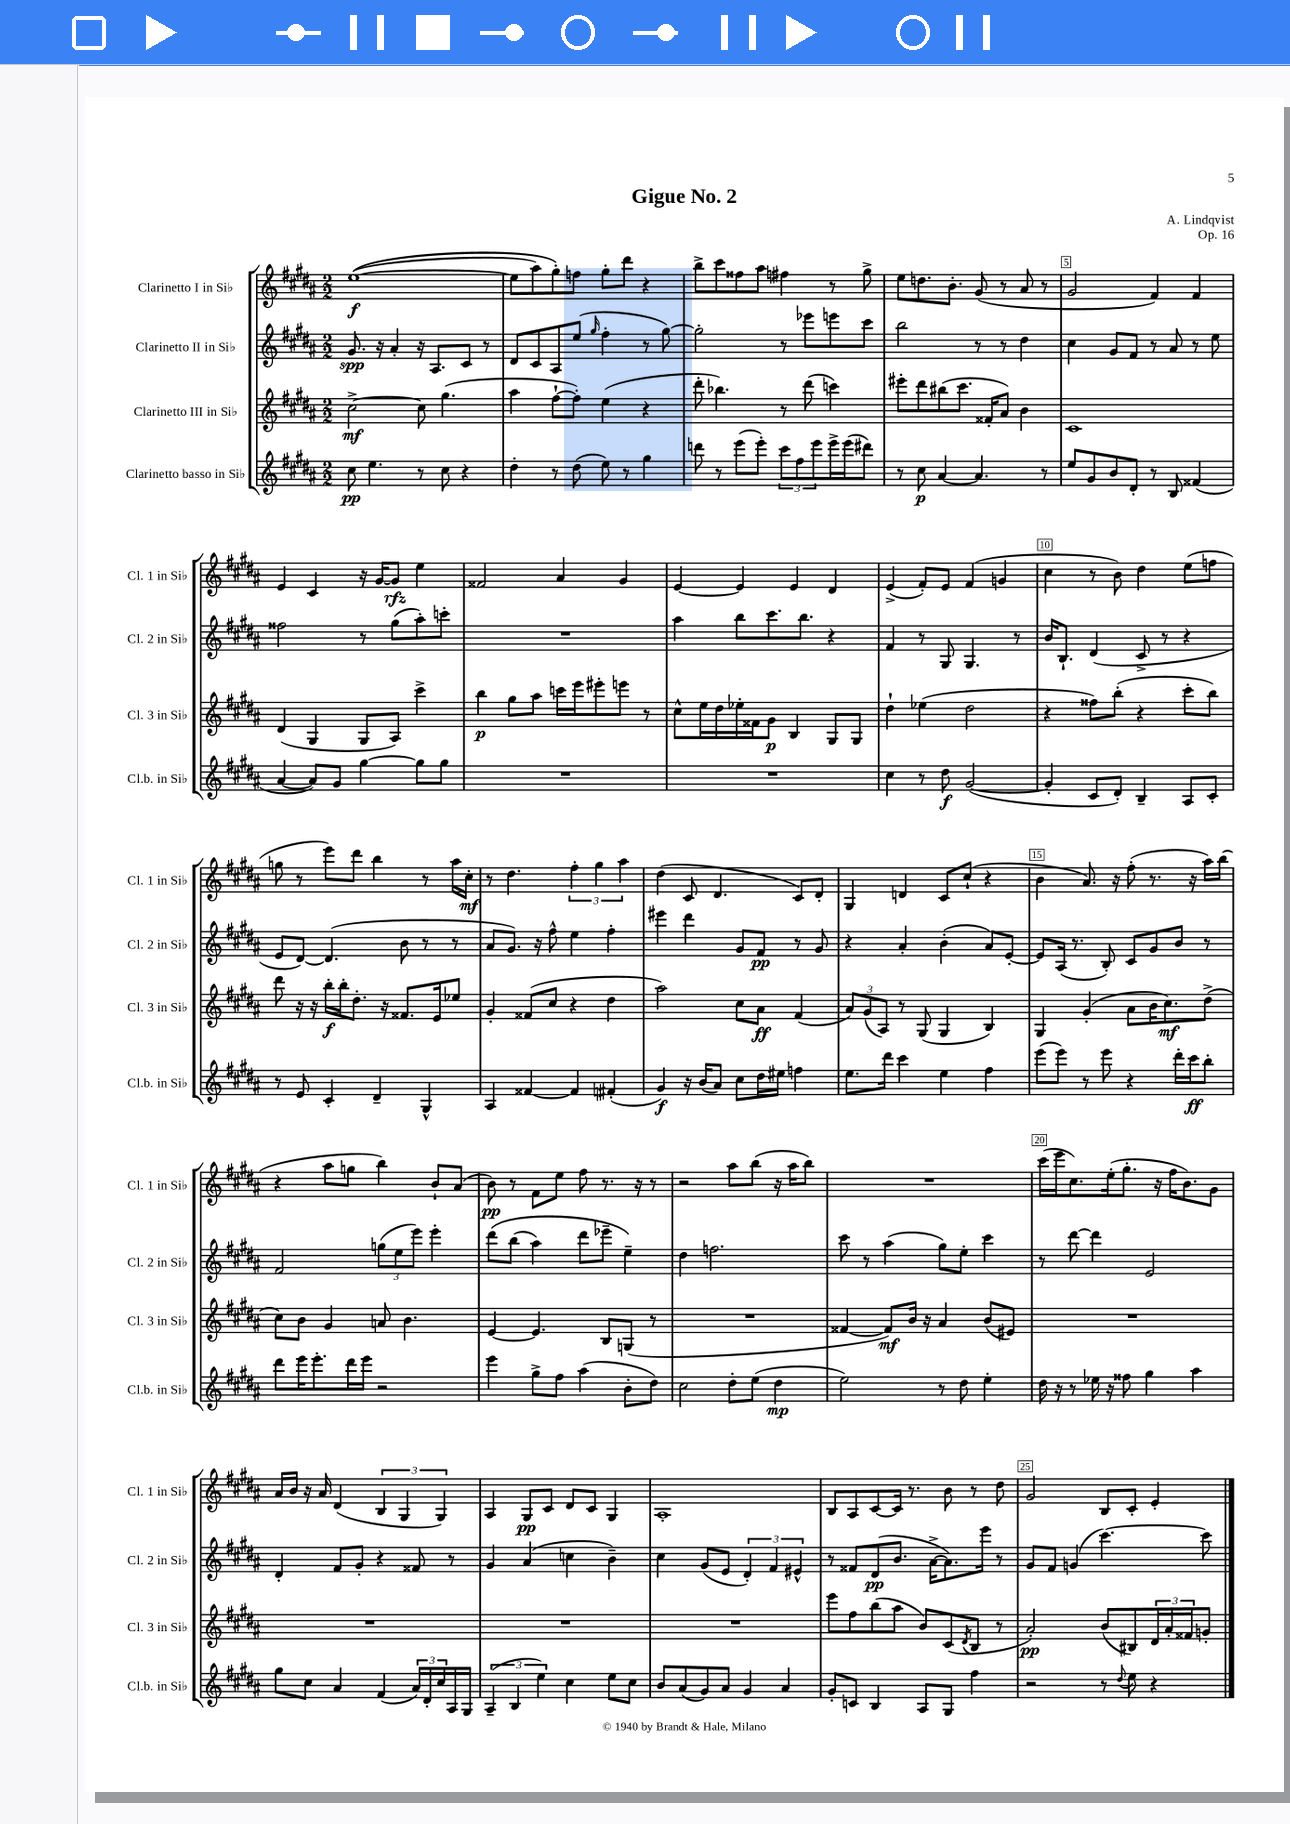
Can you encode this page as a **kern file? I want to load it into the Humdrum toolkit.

**kern	**dynam	**kern	**dynam	**kern	**dynam	**kern	**dynam
*part4	*part4	*part3	*part3	*part2	*part2	*part1	*part1
*staff4	*staff4	*staff3	*staff3	*staff2	*staff2	*staff1	*staff1
*I"Clarinetto basso in Si♭	*	*I"Clarinetto III in Si♭	*	*I"Clarinetto II in Si♭	*	*I"Clarinetto I in Si♭	*
*I'Cl.b. in Si♭	*	*I'Cl. 3 in Si♭	*	*I'Cl. 2 in Si♭	*	*I'Cl. 1 in Si♭	*
*clefG2	*	*clefG2	*	*clefG2	*	*clefG2	*
*k[f#c#g#d#a#]	*	*k[f#c#g#d#a#]	*	*k[f#c#g#d#a#]	*	*k[f#c#g#d#a#]	*
*M2/2	*	*M2/2	*	*M2/2	*	*M2/2	*
=1	=1	=1	=1	=1	=1	=1	=1
8cc#\	pp	[2cc#^\	mf	8.g#/	spp	(([1ee	f
4.ee\	.	.	.	.	.	.	.
.	.	.	.	16r	.	.	.
.	.	.	.	4a#'/	.	.	.
8r	.	8cc#\]	.	16r	.	.	.
.	.	.	.	8.A#/L	.	.	.
8cc#\	.	(4.gg#\	.	.	.	.	.
4r	.	.	.	8c#/J	.	.	.
.	.	.	.	8r	.	.	.
=2	=2	=2	=2	=2	=2	=2	=2
4dd#'\	.	4aa#\	.	8d#/L	.	8ee\L]	.
.	.	.	.	8c#/	.	8aa#\)	.
8r	.	[8ff#`\L	.	8A#/	.	8gg#'\)	.
(8dd#\	.	8ff#'\J])	.	(8ee/J	.	8ffn\J	.
.	.	.	.	16qqgg#/	.	.	.
8ee\)	.	(4ee\	.	4ff#'\	.	8gg#'\L	.
8r	.	.	.	.	.	8ddd#\J	.
4gg#\	.	4r	.	8r	.	4r	.
.	.	.	.	[8gg#\)	.	.	.
=3	=3	=3	=3	=3	=3	=3	=3
8dddn\	.	8ddd#'\	.	2gg#'\]	.	8bb^\L	.
8r	.	4.bb-X\)	.	.	.	8ccc#\	.
(8eee\L	.	.	.	.	.	8ff##X\	.
8eee'\J)	.	.	.	.	.	8aa#\J	.
12ccc#\L	.	8r	.	8r	.	4ff#X\	.
12ff#\	.	.	.	.	.	.	.
.	.	(8ddd#\	.	8eee-X\L	.	.	.
12eee\	.	.	.	.	.	.	.
16eee^\L	.	4cccn\)	.	8eeen\	.	8r	.
(16eee\J	.	.	.	.	.	.	.
8ddd#X\J)	.	.	.	8ccc#\J	.	8gg#^\	.
=4	=4	=4	=4	=4	=4	=4	=4
8r	.	8eee#X'\L	.	2bb\	.	8ee\L	.
8cc#\	p	8ddd#\	.	.	.	8.ddn\	.
[4a#/	.	(8bb#X\	.	.	.	.	.
.	.	.	.	.	.	8.b'\J	.
.	.	8.ccc#\J	.	.	.	.	.
4.a#/]	.	.	.	8r	.	(8g#/	.
.	.	16f##X'/KL	.	.	.	.	.
.	.	8a#/J)	.	8r	.	8r	.
.	.	4b\	.	4dd#\	.	8a#/	.
8r	.	.	.	.	.	8r	.
=5	=5	=5	=5	=5	=5	=5	=5
8ee/L	.	1c#	.	4cc#\	.	2g#/	.
8g#/	.	.	.	.	.	.	.
8b/	.	.	.	8g#/L	.	.	.
8d#'/J	.	.	.	8f#/J	.	.	.
8r	.	.	.	8r	.	4f#/)	.
8B/	.	.	.	8a#/	.	.	.
(4f##X/	.	.	.	8r	.	4f#/	.
.	.	.	.	8ee\	.	.	.
!!LO:LB:g=z
=6	=6	=6	=6	=6	=6	=6	=6
[4a#/	.	(4d#/	.	2ff##X\	.	4e/	.
8a#/L])	.	4G#/	.	.	.	4c#/	.
8g#/J	.	.	.	.	.	.	.
[4gg#\	.	8G#/L	.	8r	.	16r	.
.	.	.	.	.	.	[16g#/KL	.
.	.	8A#/J)	.	(8gg#\L	.	8g#/J]	rfz
8gg#\L]	.	4ccc#^\	.	8aa#'\)	.	4ee\	.
8gg#\J	.	.	.	8cccn'\J	.	.	.
=7	=7	=7	=7	=7	=7	=7	=7
1r	.	4bb\	p	1r	.	2f##X/	.
.	.	8gg#\L	.	.	.	.	.
.	.	8aa#\J	.	.	.	.	.
.	.	16cccn\LL	.	.	.	4a#/	.
.	.	16eee\J	.	.	.	.	.
.	.	8eee#X'\	.	.	.	.	.
.	.	8eeen\J	.	.	.	4g#/	.
.	.	8r	.	.	.	.	.
=8	=8	=8	=8	=8	=8	=8	=8
1r	.	8cc#^^\L	.	4aa#\	.	[4e/	.
.	.	16ee\L	.	.	.	.	.
.	.	16dd#\	.	.	.	.	.
.	.	16ee-X'\	.	8bb\L	.	4e/]	.
.	.	16f##X\J	.	.	.	.	.
.	.	8g#\J	p	8.ccc#\	.	.	.
.	.	4B/	.	.	.	4e/	.
.	.	.	.	8.bb\J	.	.	.
.	.	8G#/L	.	4r	.	4d#/	.
.	.	8G#/J	.	.	.	.	.
=9	=9	=9	=9	=9	=9	=9	=9
4cc#\	.	4dd#`\	.	4f#/	.	(4e^/	.
8r	.	(4ee-X\	.	8r	.	8f#'/L)	.
8dd#\	f	.	.	8G#/	.	8e/J	.
([2g#/	.	2dd#\	.	4.G#/	.	(4f#/	.
.	.	.	.	.	.	4gn/	.
.	.	.	.	8r	.	.	.
=10	=10	=10	=10	=10	=10	=10	=10
4g#'/]	.	4r	.	16b/KL	.	4cc#\	.
.	.	.	.	8.B`/J	.	.	.
8c#/L	.	8ff##X\L)	.	(4d#/	.	8r	.
8d#'/J)	.	(8bb'\J	.	.	.	8b\)	.
4B~/	.	4r	.	8c#^/	.	4dd#\	.
.	.	.	.	8r	.	.	.
8A#/L	.	8ccc#'\L	.	4r	.	(8ee\L	.
8c#'/J	.	8bb\J)	.	.	.	8ffn\J	.
!!LO:LB:g=z
=11	=11	=11	=11	=11	=11	=11	=11
8r	.	8ddd#\	.	8e/L	.	8ggn\	.
8e/	.	16r	.	[8d#/J)	.	8r	.
.	.	16r	.	.	.	.	.
4c#'/	.	16bb'\LL	f	(4.d#/]	.	8eee\L)	.
.	.	16bb'\J	.	.	.	.	.
.	.	8.dd#'\J	.	.	.	8ddd#\J	.
4d#~/	.	.	.	.	.	4bb\	.
.	.	16r	.	.	.	.	.
.	.	8.f##X/L	.	8b\	.	.	.
4G#^^/	.	.	.	8r	.	8r	.
.	.	16e/k	.	.	.	.	.
.	.	8ee-X/J	.	8r	.	16aa#\LL	.
.	.	.	.	.	.	16cc#'\JJ	mf
=12	=12	=12	=12	=12	=12	=12	=12
4A#/	.	4g#'/	.	8a#/L	.	8r	.
.	.	.	.	8.g#/J)	.	4.dd#\	.
[4f##X/	.	(8f##X/L	.	.	.	.	.
.	.	.	.	16r	.	.	.
.	.	8cc#/J	.	8ff#^^\	.	.	.
4f##/]	.	4r	.	4ee\	.	6ff#'\	.
.	.	.	.	.	.	6gg#\	.
(4f#X'/	.	4dd#\	.	4ff#'\	.	.	.
.	.	.	.	.	.	6aa#\	.
=13	=13	=13	=13	=13	=13	=13	=13
4g#/)	f	2aa#\)	.	4eee#X\	.	(4dd#\	.
16r	.	.	.	4ddd#\	.	8c#/	.
(16b/KL	.	.	.	.	.	.	.
8a#/J)	.	.	.	.	.	4.d#/	.
8cc#\L	.	8cc#\L	.	8g#/L	.	.	.
16dd#\L	.	8a#\J	ff	8f#/J	pp	.	.
16ee#X\JJ	.	.	.	.	.	.	.
4ffn\	.	(4f#/	.	8r	.	8c#/L)	.
.	.	.	.	8g#/	.	8d#'/J	.
=14	=14	=14	=14	=14	=14	=14	=14
8.ee\L	.	12a#/L)	.	4r	.	4G#/	.
.	.	(12g#/	.	.	.	.	.
.	.	12A#/J)	.	.	.	.	.
16ddd#\Jk	.	.	.	.	.	.	.
4ccc#\	.	8r	.	4a#'/	.	4dn/	.
.	.	(8G#/	.	.	.	.	.
4ee\	.	4G#/	.	(4b'\	.	8c#/L	.
.	.	.	.	.	.	(8cc#`/J	.
4ff#\	.	4B/)	.	8a#/L)	.	4r	.
.	.	.	.	[8e'/J	.	.	.
=15	=15	=15	=15	=15	=15	=15	=15
(8eee\L	.	4G#/	.	8e/L]	.	4b\	.
8eee\J)	.	.	.	(16A#/Jk	.	.	.
.	.	.	.	8.r	.	.	.
8r	.	(4g#'/	.	.	.	8.a#/)	.
8eee\	.	.	.	8B'/)	.	.	.
.	.	.	.	.	.	16r	.
4r	.	8a#\L	.	8c#/L	.	(8ff#'\	.
.	.	16b\K	.	8g#/	.	8.r	.
.	.	8.cc#\)	mf	.	.	.	.
16ddd#'\LL	.	.	.	8b/J	.	.	.
16ccc#\J	ff	.	.	.	.	16r	.
8bb'\J	.	(8dd#^\J	.	8r	.	16aa#\LL)	.
.	.	.	.	.	.	(16bb\JJ	.
!!LO:LB:g=z
=16	=16	=16	=16	=16	=16	=16	=16
8ddd#\L	.	8cc#\L)	.	2f#/	.	4r	.
16eee\K	.	8b\J	.	.	.	.	.
8.eee'\	.	.	.	.	.	.	.
.	.	4g#/	.	.	.	8aa#\L	.
16ddd#\L	.	.	.	.	.	8ggn\J	.
16eee\JJ	.	.	.	.	.	.	.
2r	.	8an/	.	(12ggn\L	.	4bb\)	.
.	.	.	.	12ee\	.	.	.
.	.	4.b\	.	.	.	.	.
.	.	.	.	12eee\J)	.	.	.
.	.	.	.	4eee'\	.	8b`/L	.
.	.	.	.	.	.	(8a#/J	.
=17	=17	=17	=17	=17	=17	=17	=17
4eee\	.	[4e/	.	(8ddd#\L	.	8b\)	pp
.	.	.	.	(8bb\J	.	8r	.
8gg#^\L	.	4.e/]	.	4aa#\)	.	8f#\L	.
8ff#\J	.	.	.	.	.	8ee\J	.
(4aa#\	.	.	.	8ddd#\L	.	8ff#\	.
.	.	8B/L	.	8eee-X~\J	.	8.r	.
8b'\L	.	(8Gn/J	.	4ee~\)	.	.	.
.	.	.	.	.	.	16r	.
8dd#\J)	.	8r	.	.	.	8r	.
=18	=18	=18	=18	=18	=18	=18	=18
2cc#\	.	1r	.	4dd#\	.	2r	.
.	.	.	.	2.ffn\	.	.	.
8dd#'\L	.	.	.	.	.	8aa#\L	.
(8ee\J	.	.	.	.	.	(8bb\J	.
4dd#\	mp	.	.	.	.	16r	.
.	.	.	.	.	.	16aa#\KL	.
.	.	.	.	.	.	8bb\J)	.
=19	=19	=19	=19	=19	=19	=19	=19
2ee\)	.	[4f##X/	.	8ccc#\	.	1r	.
.	.	.	.	8r	.	.	.
.	.	8f##/L])	mf	(4aa#\	.	.	.
.	.	16b/Jk	.	.	.	.	.
.	.	16r	.	.	.	.	.
8r	.	4a#/	.	8gg#\L)	.	.	.
8dd#\	.	.	.	8ee'\J	.	.	.
4ee'\	.	(8b/L	.	4ccc#\	.	.	.
.	.	8e#X/J)	.	.	.	.	.
=20	=20	=20	=20	=20	=20	=20	=20
16dd#\	.	1r	.	8r	.	(16ccc#\LL	.
16r	.	.	.	.	.	16eee\J	.
8r	.	.	.	[8ddd#\	.	8.cc#\)	.
16ee-X\	.	.	.	4ddd#\]	.	.	.
16r	.	.	.	.	.	(16ee'\k	.
8ff##X\	.	.	.	.	.	8.gg#'\J	.
4gg#\	.	.	.	2e/	.	.	.
.	.	.	.	.	.	16r	.
.	.	.	.	.	.	16ff#\KL	.
.	.	.	.	.	.	8.b\)	.
4aa#\	.	.	.	.	.	.	.
.	.	.	.	.	.	8g#\J	.
!!LO:LB:g=z
=21	=21	=21	=21	=21	=21	=21	=21
8gg#\L	.	1r	.	4d#'/	.	16a#/LL	.
.	.	.	.	.	.	16b/JJ	.
8cc#\J	.	.	.	.	.	16r	.
.	.	.	.	.	.	16a#/	.
4a#/	.	.	.	8f#/L	.	(4d#/	.
.	.	.	.	8g#'/J	.	.	.
(4f#/	.	.	.	4r	.	6B/	.
.	.	.	.	.	.	6G#/	.
24a#/LL)	.	.	.	8f##X/	.	.	.
24d#'/	.	.	.	.	.	.	.
24cc#/	.	.	.	.	.	6G#/)	.
16A#/	.	.	.	8r	.	.	.
16G#/JJ	.	.	.	.	.	.	.
=22	=22	=22	=22	=22	=22	=22	=22
(6A#~/	.	1r	.	4g#/	.	4A#/	.
6B/	.	.	.	.	.	.	.
.	.	.	.	(4a#/	.	8G#/L	pp
6ee\)	.	.	.	.	.	.	.
.	.	.	.	.	.	8c#/J	.
4cc#\	.	.	.	4ccn\	.	8d#/L	.
.	.	.	.	.	.	8c#/J	.
8ee\L	.	.	.	4b~\)	.	4G#/	.
8cc#\J	.	.	.	.	.	.	.
=23	=23	=23	=23	=23	=23	=23	=23
8b/L	.	1r	.	4cc#\	.	1A#'	.
(8a#/	.	.	.	.	.	.	.
8g#/)	.	.	.	(8g#/L	.	.	.
8a#/J	.	.	.	8e/J	.	.	.
4g#/	.	.	.	6d#'/)	.	.	.
.	.	.	.	6f#/	.	.	.
4a#/	.	.	.	.	.	.	.
.	.	.	.	6e#X^^/	.	.	.
=24	=24	=24	=24	=24	=24	=24	=24
8g#'/L	.	8eee\L	.	8r	.	8B/L	.
8cn/J	.	8ff#\	.	8f##X/L	.	8A#/	.
4B/	.	(8bb\	.	(8d#/	pp	[8c#/	.
.	.	8aa#\J	.	8.b/J	.	16c#/Jk]	.
.	.	.	.	.	.	8.r	.
8A#/L	.	8b/L)	.	.	.	.	.
.	.	.	.	[16a#^\KL	.	.	.
8G#/J	.	(8c#/	.	8.a#\])	.	8b\	.
.	.	8qd#/	.	.	.	.	.
4ff#\	.	8B/J	.	.	.	8r	.
.	.	.	.	16eee\Jk	.	.	.
.	.	8r	.	8r	.	8dd#\	.
=25	=25	=25	=25	=25	=25	=25	=25
2r	.	2a#'/)	pp	8g#/L	.	2g#/	.
.	.	.	.	8f#/J	.	.	.
.	.	.	.	(4gn/	.	.	.
8r	.	(8b/L	.	[4.ccc#\)	.	8B/L	.
8qqdd#/	.	.	.	.	.	.	.
8ee\	.	8B#X/)	.	.	.	8c#'/J	.
4r	.	24d#/L	.	.	.	4e'/	.
.	.	24a#'/	.	.	.	.	.
.	.	24f##X/J	.	.	.	.	.
.	.	8gn'/J	.	8ccc#\]	.	.	.
==	==	==	==	==	==	==	==
*-	*-	*-	*-	*-	*-	*-	*-
